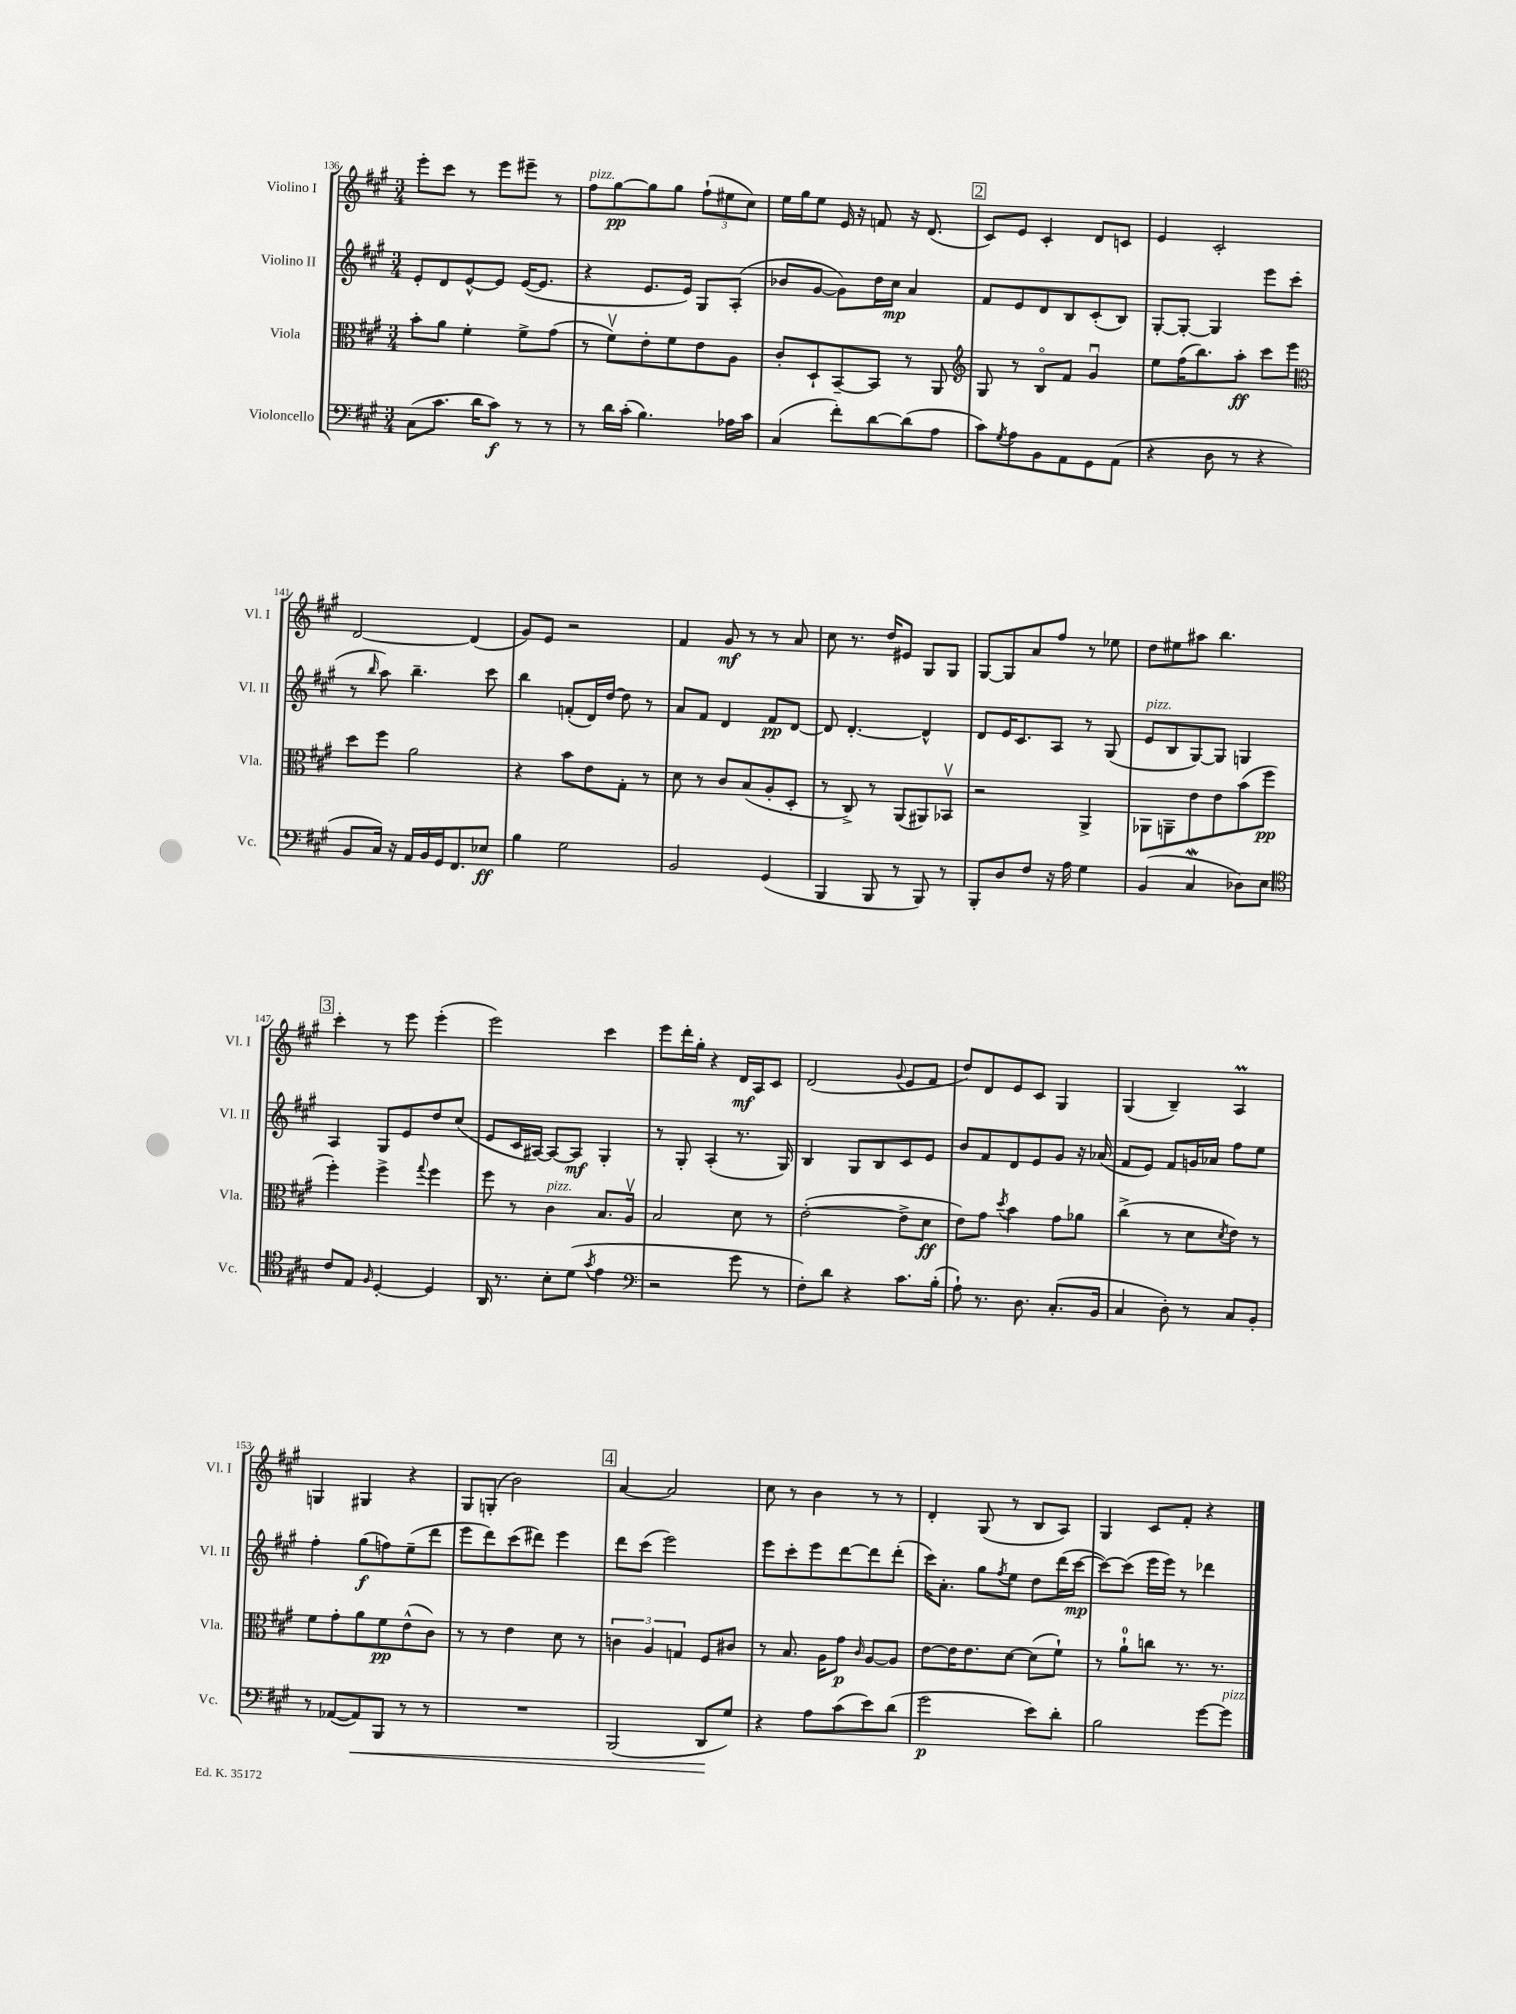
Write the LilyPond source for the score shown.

<<
\new StaffGroup <<
\new Staff = "s0" \with { instrumentName = "Violino I" shortInstrumentName = "Vl. I" } {
    \clef treble \key a \major \numericTimeSignature \time 3/4
    e'''8-. cis'''8 r8 e'''8 eis'''8-- r8 |
    fis''8^\markup { \italic "pizz." } gis''8~\pp gis''8 gis''8 \tuplet 3/2 { fis''8-!( eis''8 cis''8) } |
    e''16 gis''16 e''8 e'16 r16 f'8 r16 d'8.( |
    \mark \markup { \box "2" } cis'8) e'8 cis'4-. d'8 c'8 |
    e'4 cis'2-. |
    d'2~ d'4( |
    gis'8) e'8 r2 |
    fis'4 gis'8\mf r8 r8 a'8 |
    cis''8 r8. d''16 eis'8 gis8 gis8 |
    gis8~ gis8 a'8 fis''8 r8 ees''8 |
    d''8 eis''8 ais''8 b''4. |
    \mark \markup { \box "3" } cis'''4-. r8 e'''8 e'''4-.( |
    e'''2) cis'''4 |
    e'''8 d'''16-. gis''16-. r4 d'16\mf a16 cis'8 |
    d'2( \appoggiatura { gis'8 } e'8 fis'8 |
    d''8) d'8 e'8 cis'8 gis4 |
    gis4( b4--) a4\prall |
    g4 gis4 r4 |
    gis8 g8-.( b'2) |
    \mark \markup { \box "4" } a'4~ a'2 |
    cis''8 r8 b'4 r8 r8 |
    d'4-. gis8( r8 b8 a8) |
    gis4 cis'8 fis'8-. r4 \bar "|." |
}
\new Staff = "s1" \with { instrumentName = "Violino II" shortInstrumentName = "Vl. II" } {
    \clef treble \key a \major \numericTimeSignature \time 3/4
    e'8-. d'8 e'8~-^ e'8 e'16~( e'8. |
    r4 e'8. e'16) gis8 a8-.( |
    bes'8 gis'8~ gis'8) d''16 cis''16\mp a'4 |
    \mark \markup { \box "2" } fis'8 e'8 d'8 b8 cis'8-.( b8) |
    gis8~-. gis8~-. gis4 e'''8 cis'''8( |
    r8 \grace { b''16 } a''8) b''4.-- cis'''8 |
    b''4 f'8-.( d'16) d''16~ d''8 r8 |
    a'8 fis'8 d'4 fis'8\pp d'8~ |
    d'8 d'4.~-. d'4-^ |
    d'8 e'16 cis'8. a8 r8 gis8( |
    e'8^\markup { \italic "pizz." } b8 gis8~) gis8 g4 |
    \mark \markup { \box "3" } a4 gis8 e'8 d''8 cis''8( |
    e'8 cis'16 ais16~) ais8~ ais8\mf gis4-. |
    r8 gis8-. a4-.( r8. gis16) |
    b4 gis8 b8 cis'8 e'8 |
    b'8 fis'8 d'8 e'8 gis'8 r16 aes'16( |
    fis'8 e'8) fis'8 g'16 aes'16 fis''8 e''8 |
    fis''4-. gis''8\f( f''8) e''8--( d'''8 |
    e'''8 d'''8) cis'''8( dis'''8) e'''4 |
    \mark \markup { \box "4" } d'''8 cis'''8( e'''2) |
    e'''8 cis'''8-. e'''8 d'''8~ d'''8 d'''8-.( |
    cis'''16) a'8.-. gis''8 \acciaccatura { fis''8 } e''8 d''8 d'''16( cis'''16~\mp |
    cis'''8~) cis'''8( e'''16 e'''16) r8 des'''4 \bar "|." |
}
\new Staff = "s2" \with { instrumentName = "Viola" shortInstrumentName = "Vla." } {
    \clef alto \key a \major \numericTimeSignature \time 3/4
    b'8-. a'8 fis'4-. fis'8-> gis'8( |
    r8 fis'8\upbow) e'8-. fis'8 e'8 a8 |
    cis'8-. d8-! b,8~-- b,8 r8 a,8 |
    \mark \markup { \box "2" } \clef treble gis8 r8 b8\flageolet fis'8 gis'4\downbow |
    e''8 fis''16( b''8.) a''8-.\ff cis'''8 e'''8 |
    \clef alto d''8 fis''8 a'2 |
    r4 b'8 e'8 gis8-. r8 |
    d'8 r8 cis'8 b8( a8-. d8-. |
    r8 cis8->) r8 a,8( ais,8) bes,8\upbow |
    r2 a,4-> |
    aes,8 a,8-- e'8 e'8 b'8( fis''8\pp |
    \mark \markup { \box "3" } fis''4-.) fis''4-> \appoggiatura { gis''8 } fis''4 |
    fis''8 r8 cis'4^\markup { \italic "pizz." } b8. a16\upbow |
    b2 d'8 r8 |
    e'2~-.( e'8-> d'8\ff |
    e'8) gis'8 \acciaccatura { d''8 } b'4 gis'8 aes'8 |
    cis''4->( r8 d'8 \acciaccatura { d'8 } e'8) r8 |
    fis'8 gis'8-. a'8 fis'8\pp e'8-^( cis'8) |
    r8 r8 e'4 d'8 r8 |
    \mark \markup { \box "4" } \tuplet 3/2 { c'4 a4 g4 } fis8 cis'8 |
    r8 b8. a16 gis'8\p \grace { cis'16 } a8~ a8 |
    e'8~ e'16 e'8. d'8~ d'8( fis'8-!) |
    r8 a'8-0-! c''8 r8. r8. \bar "|." |
}
\new Staff = "s3" \with { instrumentName = "Violoncello" shortInstrumentName = "Vc." } {
    \clef bass \key a \major \numericTimeSignature \time 3/4
    cis8( cis'8. d'16 cis'8\f) r8 r8 |
    r8 d'16 cis'16-.( b4.) aes16 cis'16 |
    cis4( fis'8-.) d'8~ d'8( a8 |
    \mark \markup { \box "2" } cis'8) \acciaccatura { gis8 } a8 b,8 a,8 gis,8 a,8( |
    r4 d8 r8 r4 |
    b,8 cis16) r16 a,16 b,16 gis,16 fis,8. ees8\ff |
    b4 gis2 |
    b,2 gis,4( |
    b,,4 b,,8 r8 b,,8) r8 |
    b,,8-. d8 fis8 r16 a16 gis4 |
    b,4( cis4\mordent des8) e8 |
    \mark \markup { \box "3" } \clef tenor cis'8 e8 \grace { fis16 } d4~-. d4 |
    a,16 r8. b8-. d'8( \acciaccatura { gis'8 } e'4 |
    \clef bass r2 gis'8 r8 |
    fis8-.) d'8 r4 cis'8. b16-.( |
    a8-!) r8. d8. cis8.-.( b,16 |
    cis4 d8-.) r8 cis8 b,8-. |
    r8 aes,8~( aes,8\<) b,,8 r8 r8 |
    R2. |
    \mark \markup { \box "4" } b,,2( d,8\! gis8) |
    r4 a8 cis'8( e'8) d'8( |
    gis'2\p e'8) d'8-. |
    b2 gis'8~ gis'8^\markup { \italic "pizz." } \bar "|." |
}
>>
>>
\layout { \context { \Score currentBarNumber = #136 } }
